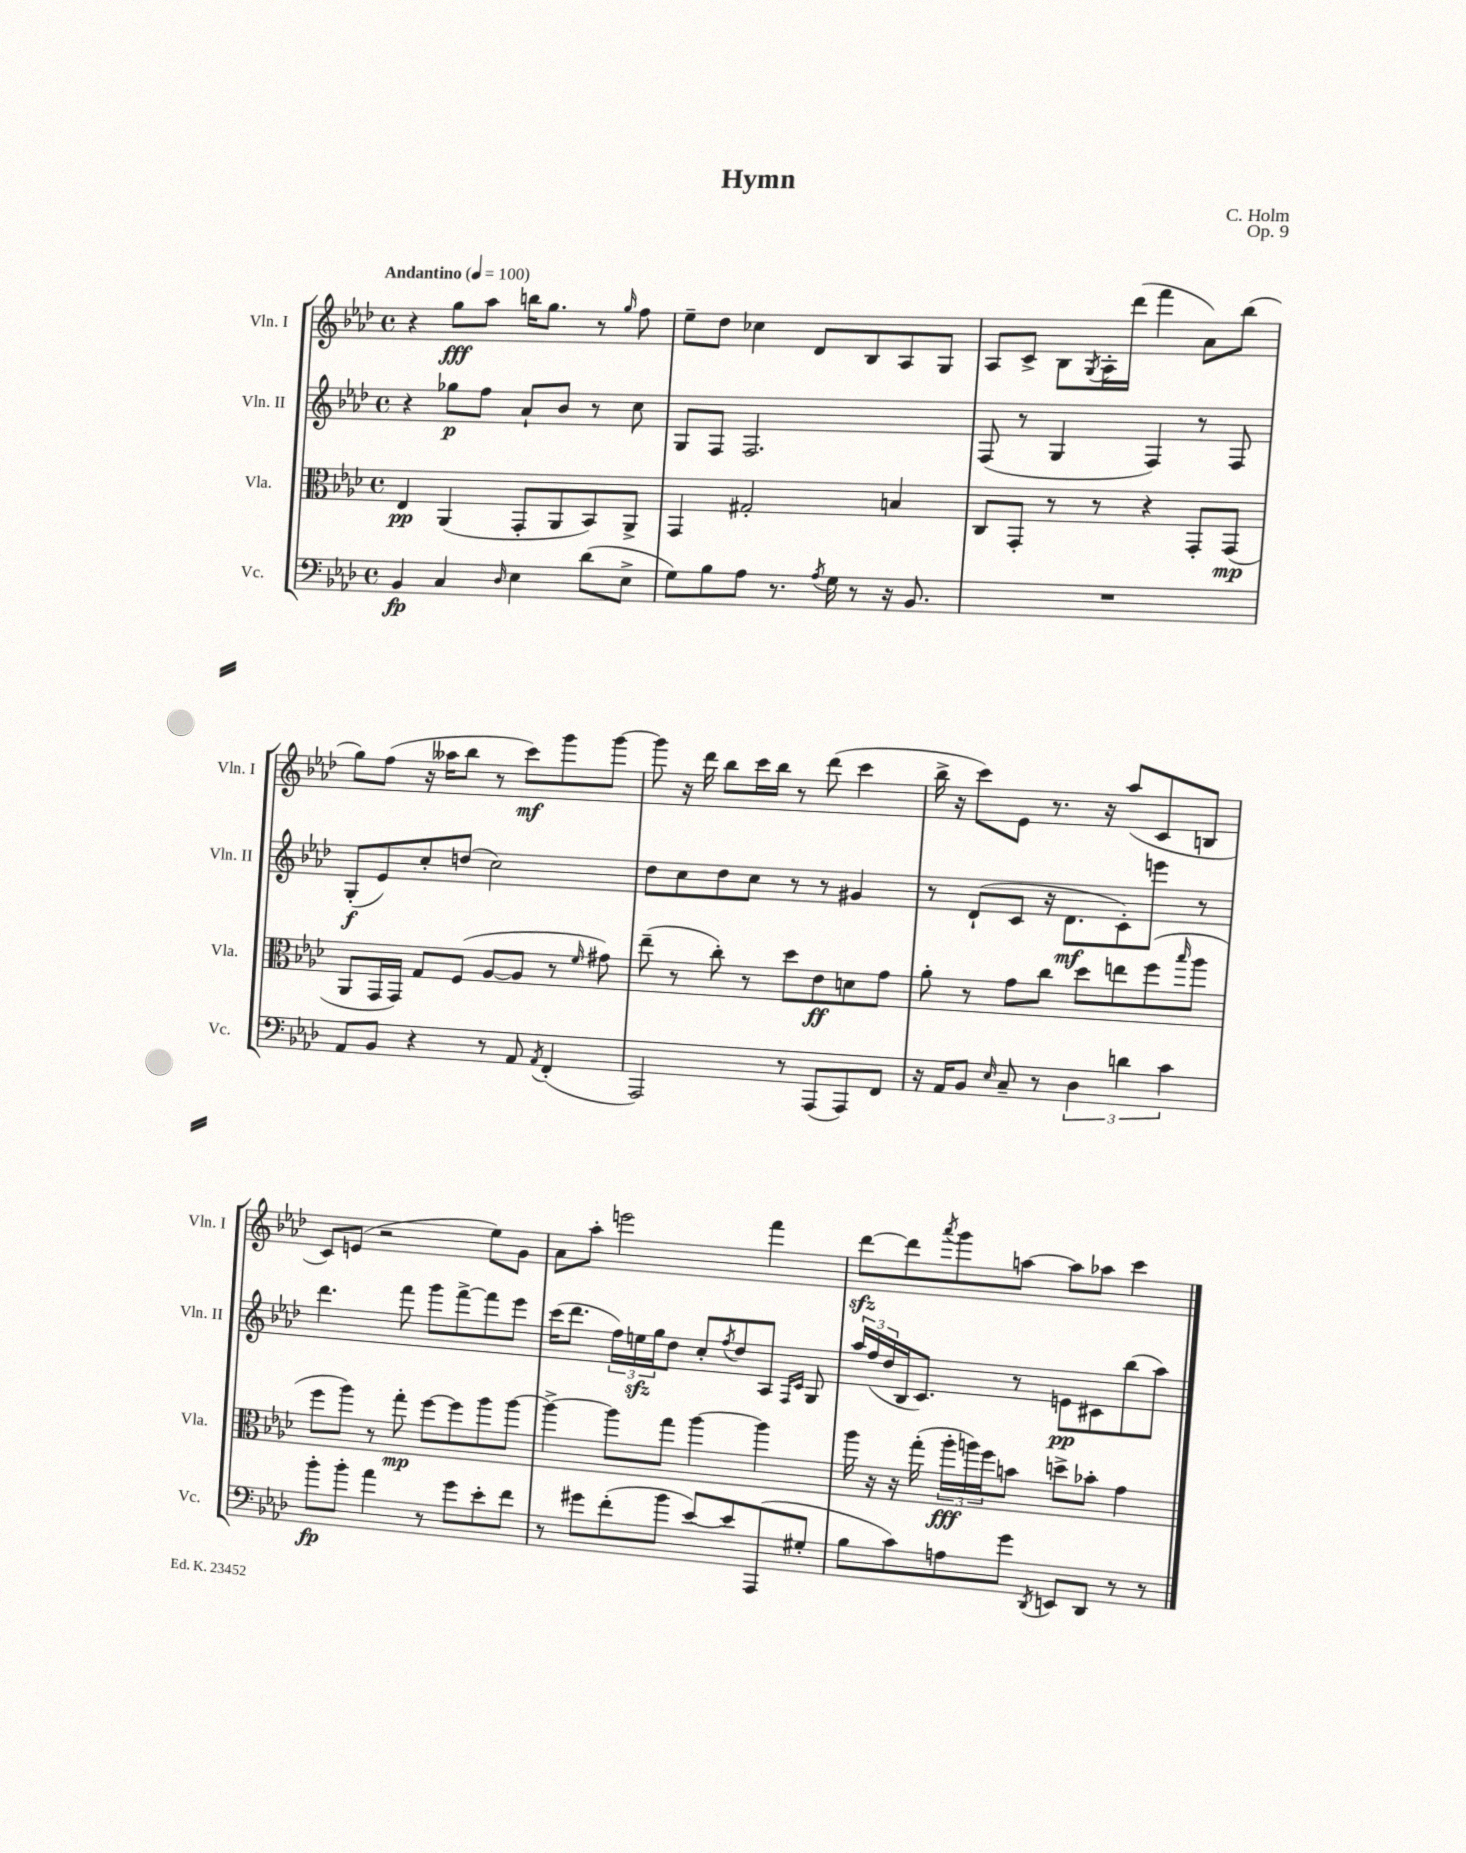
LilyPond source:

\header { title = "Hymn" composer = "C. Holm" opus = "Op. 9" }
<<
\new StaffGroup <<
\new Staff = "s0" \with { instrumentName = "Vln. I" shortInstrumentName = "Vln. I" } {
    \clef treble \key aes \major \defaultTimeSignature \time 4/4 \tempo "Andantino" 4 = 100
    r4 g''8\fff aes''8 b''16 g''8. r8 \grace { g''16 } f''8 |
    ees''8-- des''8 ces''4 des'8 bes8 aes8 g8 |
    aes8 c'8-> bes8 \acciaccatura { g8 } aes16-. des'''16( f'''4 aes'8) bes''8( |
    g''8) f''8( r16 aeses''16 bes''8 r8 c'''8\mf) g'''8 g'''8~ |
    g'''8 r16 des'''16 bes''8 c'''16 bes''16 r8 des'''8( c'''4 |
    bes''16-> r16 c'''8) ees'8 r8. r16 aes''8( c'8 b8 |
    c'8) e'8( r2 ees''8) g'8 |
    aes'8 aes''8-. e'''2 f'''4 |
    des'''8~\sfz des'''8 \acciaccatura { aes'''8 } g'''8 a''8~ a''8 aes''8 c'''4 \bar "|." |
}
\new Staff = "s1" \with { instrumentName = "Vln. II" shortInstrumentName = "Vln. II" } {
    \clef treble \key aes \major \defaultTimeSignature \time 4/4
    r4 ges''8\p f''8 aes'8-! bes'8 r8 c''8 |
    g8 f8 f2. |
    f8( r8 g4 f4) r8 f8 |
    g8-.\f( ees'8) c''8-. d''8( c''2) |
    des''8 c''8 des''8 c''8 r8 r8 gis'4 |
    r8 des'8-!( c'8 r16 des'8.\mf c'8-.) e'''8 r8 |
    des'''4. f'''8 g'''8 f'''8~-> f'''8 ees'''8 |
    c'''16( des'''8. \tuplet 3/2 { f''16) e''16\sfz g''16 } des''8 c''8-. \acciaccatura { f''8 } des''8 aes8 \grace { f16 c'16 } g8 |
    \tuplet 3/2 { aes''16 f''16( des''16 } bes16 c'8.) r8 e'8\pp cis'8 bes''8( aes''8) \bar "|." |
}
\new Staff = "s2" \with { instrumentName = "Vla." shortInstrumentName = "Vla." } {
    \clef alto \key aes \major \defaultTimeSignature \time 4/4
    ees4\pp aes,4( g,8-. aes,8 bes,8) aes,8-> |
    g,4 gis2-. b4 |
    c8 g,8-. r8 r8 r4 g,8-. g,8\mp( |
    aes,8 g,16 g,16) g8 f8( aes8~ aes8 r8 \grace { f'16 } gis'8) |
    ees''8--( r8 c''8-.) r8 des''8 ees'8\ff d'8 g'8 |
    aes'8-. r8 g'8 c''8 des''8 e''8 f''8( \grace { bes''16 } aes''8 |
    f''8 aes''8) r8 g''8-.\mp f''8~ f''8 aes''8 aes''8~ |
    aes''4~-> aes''8 g''8 aes''4~ aes''4 |
    aes''16 r16 r16 g''16-.( \tuplet 3/2 { aes''16-.\fff a''16) f''16 } b'8 d''8-> bes'8-. g'4 \bar "|." |
}
\new Staff = "s3" \with { instrumentName = "Vc." shortInstrumentName = "Vc." } {
    \clef bass \key aes \major \defaultTimeSignature \time 4/4
    bes,4\fp c4 \grace { des16 } ees4 des'8( ees8-> |
    g8) bes8 aes8 r8. \acciaccatura { aes8 } g16 r8 r16 bes,8. |
    R1 |
    aes,8 bes,8 r4 r8 aes,8 \acciaccatura { aes,8 } f,4-.( |
    aes,,2) r8 aes,,8( aes,,8) f,8 |
    r16 aes,16 bes,8 \grace { ees16 } c8-- r8 \tuplet 3/2 { des4 d'4 c'4 } |
    bes'8-.\fp bes'8-. aes'4 r8 g'8 ees'8-. f'8 |
    r8 gis'8 f'8-.( bes'8 ees'8~) ees'8 aes,,8( gis8-. |
    bes8 c'8) a8 g'8 \acciaccatura { des,8 } e,8 des,8 r8 r8 \bar "|." |
}
>>
>>
\layout { \context { \Score \remove "Bar_number_engraver" } }
